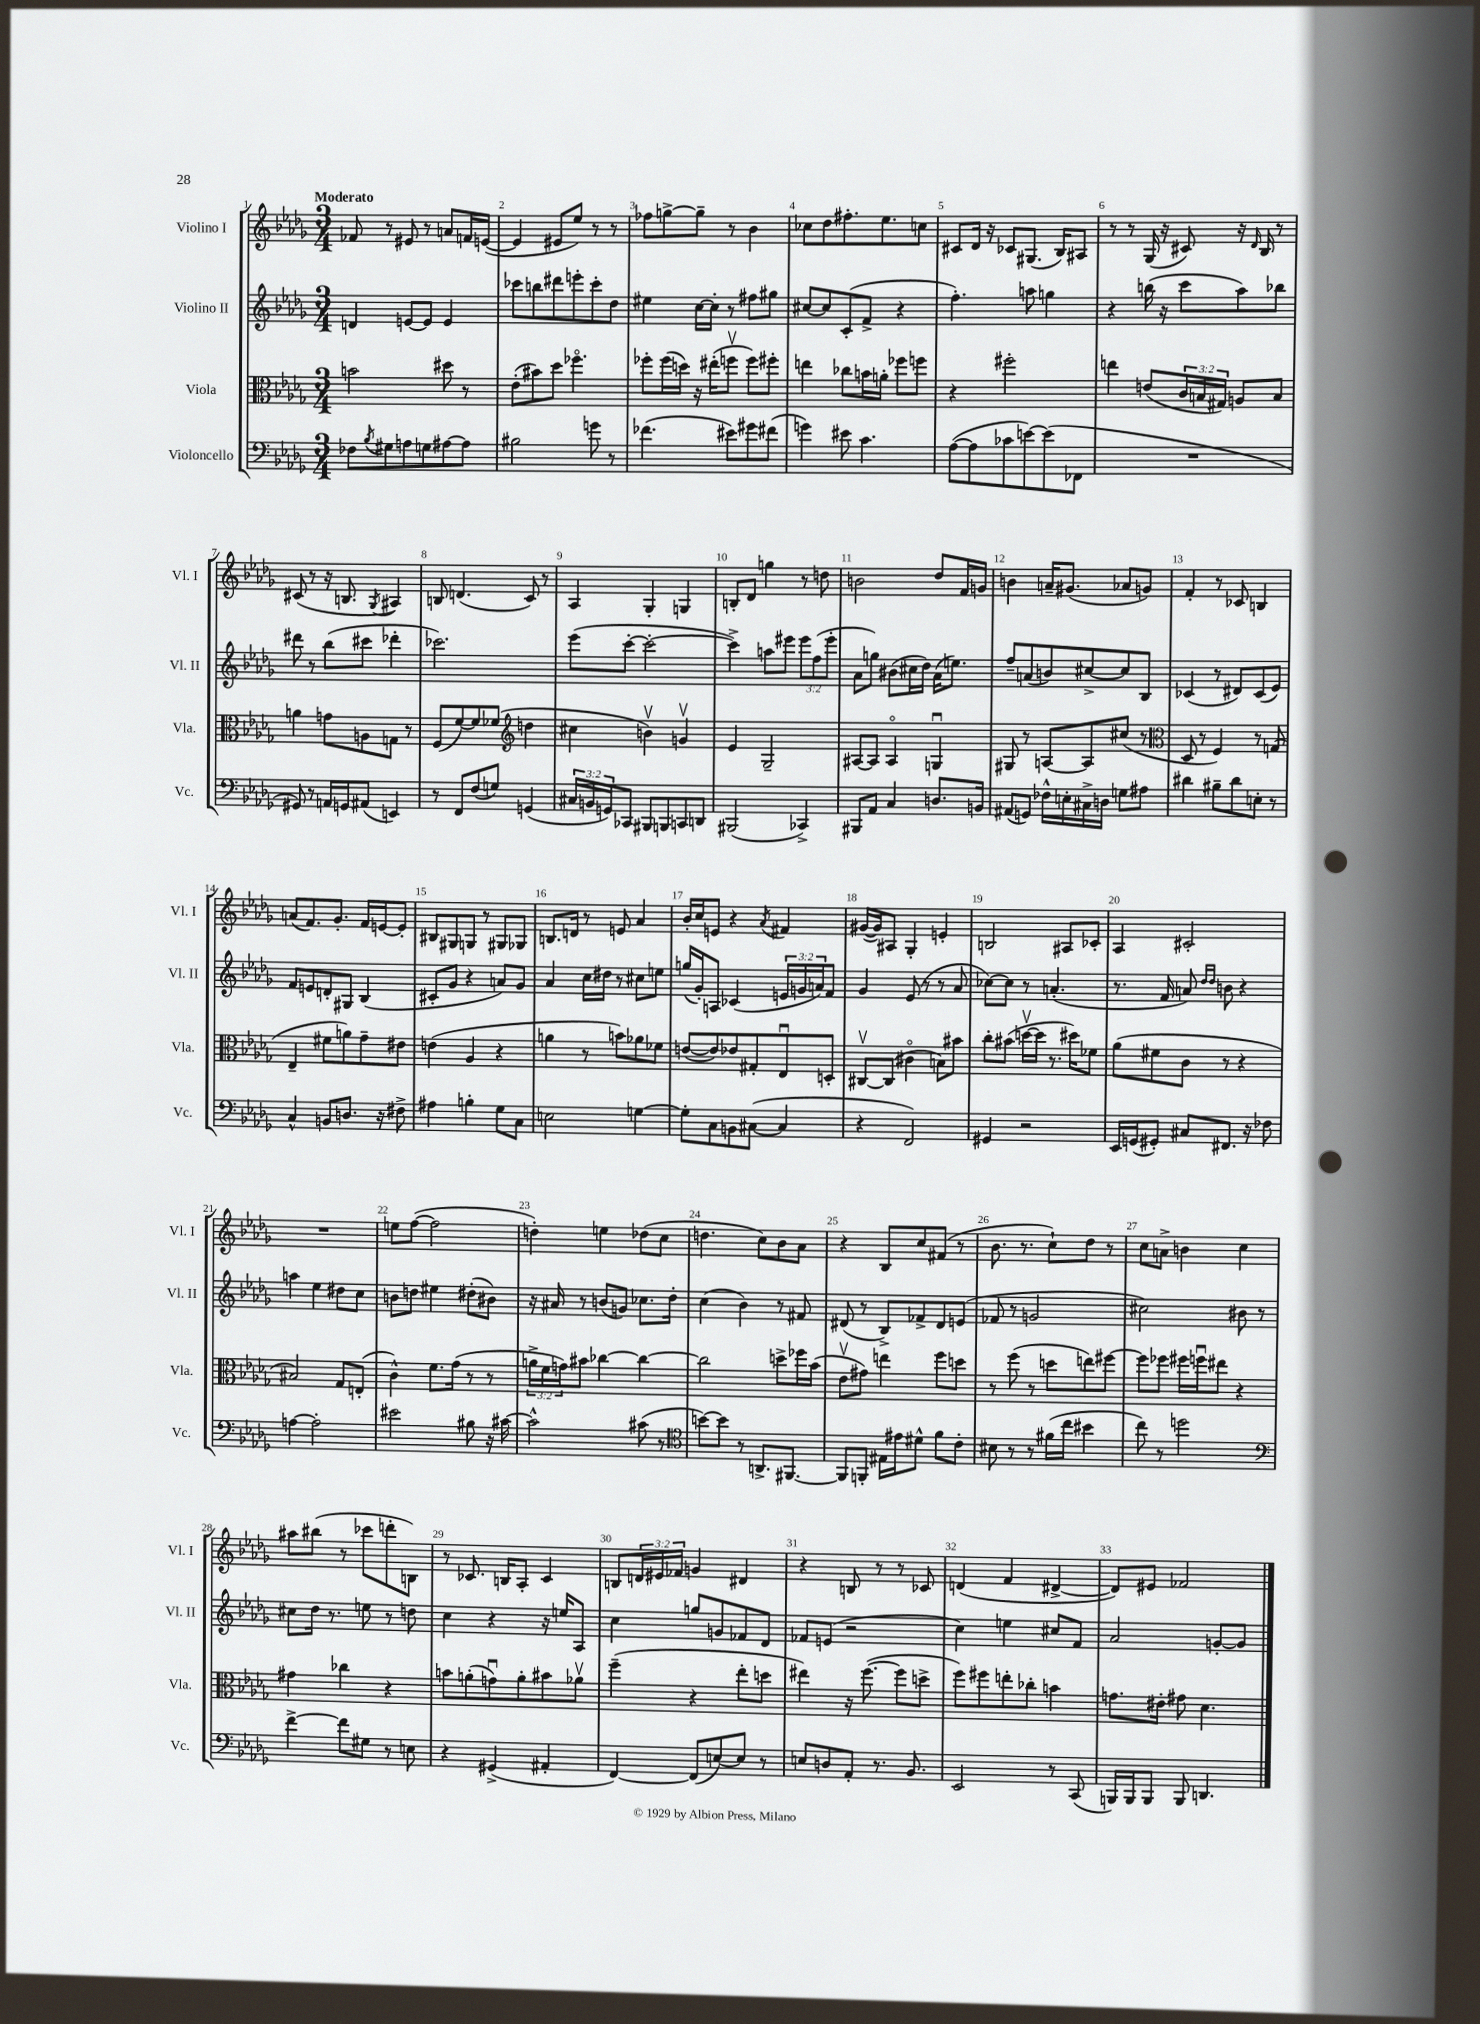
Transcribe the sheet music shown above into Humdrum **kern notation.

**kern	**kern	**kern	**kern
*staff4	*staff3	*staff2	*staff1
*clefF4	*clefC3	*clefG2	*clefG2
*k[b-e-a-d-g-]	*k[b-e-a-d-g-]	*k[b-e-a-d-g-]	*k[b-e-a-d-g-]
*M3/4	*M3/4	*M3/4	*M3/4
8F-\L	2b\	4d/	8f-/
8qB-/	.	.	.
8G#\	.	.	8r
8A\	.	[8e/L	8e#/
8G\	.	8e/]J	8r
[8A#\	8dd#\	4e/	8a/L
8A#\]J	8r	.	16f/L
.	.	.	([16e/JJ
=	=	=	=
2B#\	(8e-'\L	8ccc-\L	4e/]
.	8b#\)	8bb\	.
.	8dd-\J	8ddd#\	8e#/L
.	4.ff-o\	8eee'\	8ee-/J)
8g\	.	8ccc-'\	8r
8r	.	8dd-\J	8r
=	=	=	=
(4.f-\	8ff-'\L	4ee#\	8ff-\L
.	(16ff-\L	.	[8gg^\
.	16dd\JJ)	.	.
.	16r	[16cc\LL	8gg~\]J
.	(16ee#'\LK	16cc'\]JJ	.
8e#\L)	8ffv\J	8r	8r
8g#\	8ff\L)	8ff#\L	4b-\
(8f#\J	8ff#'\J	8gg#\J	.
=	=	=	=
4g\)	4ee\	[8cc#/L	8cc-\L
.	.	8cc#/]	8dd-\
8e#\	8cc-\L	(8c'/	8.ff#'\
4.c\	16b\L	8f^/J	.
.	16a'\JJ	.	8.ee-\
.	8ff-\L	4r	.
.	8ff\J	.	8cc\J
=	=	=	=
([8A-\L	4r	4.ff'\)	8c#/L
8A-\]	.	.	16d-/Jk
.	.	.	16r
8c-\	2ff#'\	.	8c-/L
[8e\)	.	8aa\	(8.G#/J
(8e\]	.	4gg\	.
.	.	.	16B-/LK)
8FF-\J	.	.	8A#/J
=	=	=	=
2.r	4ee\	4r	8r
.	.	.	8r
.	(8e/L	(16bb\	(16G-/
.	.	16r	16r
.	24c/L	8ccc\L	8c#/)
.	24B/	.	.
.	24G#/JJ)	.	.
.	8A/L	8aa-\)	16r
.	.	.	16qqd-/
.	.	.	16B-/
.	8B/J	8bb-\J	8r
=	=	=	=
8GG#/)	4a\	8ddd#\	(8c#/
8r	.	8r	8r
16AA/LL	8g\L	(8bb-\L	16r
16GG/J	.	.	8.B/
(8AA#/J	8A\	8ccc#\J	.
.	.	.	8qG-/
4EE/)	8G\J	4ddd-'\	4A#/)
.	8r	.	.
=	=	=	=
8r	(8F/L	2.ccc-\)	8B/
8FF/L	[8f/)	.	(4.d/
(8F/	8f/]	.	.
8G/J)	(8f-/J	.	.
*	*clefG2	*	*
(4GG/	4dd\	.	8c/)
.	.	.	8r
=	=	=	=
24C#/LL	4cc#\	(8eee-\L	4A-/
24BB/	.	.	.
24GG/J)	.	.	.
8CC-/J	.	[8ccc'\J	.
8BBB#/L	4bv\)	2ccc'\_	4G-'/
8BBB/	.	.	.
8CC/	4gv/	.	4G/
8DD/J	.	.	.
=	=	=	=
(2BBB#/	4e-/	4ccc^\])	8B'/L
.	.	.	8d-/J
.	2G-~/	8aa\L	4gg\
.	.	8eee#\J	.
4CC-^/)	.	12eee#\L	8r
.	.	(12ff\	.
.	.	.	8dd\
.	.	12eee#'\J	.
=	=	=	=
8BBB#/L	[8A#/L	8a-\L	2b\
8AA-/J	8A#/]J	8gg\J)	.
4C/	4A#o/	(8b#\L	.
.	.	16cc#\L	.
.	.	16dd-\JJ)	.
8.D/L	4Gu/	(16a-\LK	8dd-/L
.	.	8.ee\J)	.
.	.	.	16f/L
16BB/Jk	.	.	16g/JJ
=	=	=	=
(8AA#/L	8G#/	8ff~/L	4b\
8GG/J)	8r	(8a/	.
16F-^^\LL	[8A/L	8b/)	16a~/LK
16E'\	.	.	(8.g#/J
16C#^\	8A/]	[8cc#^/	.
16D\JJ	.	.	.
8G\L	(8cc#/J	8cc#/]	8a-/L
8A#\J	8r	8B-/J	8g/J)
=	=	=	=
*	*clefC3	*	*
4d#\	8D-/	(4c-/	4f'/
.	8r	.	.
8B#~\L	4F/)	8r	8r
8d#\	.	8d#/L)	8c-/
8E'\J	8r	(8c-/	4B/
8r	(8G/	8e-/J)	.
=	=	=	=
4C^^/	4E-~/	8f/L	(8a/L
.	.	8e/	8.f/)
8BB/L	8f#\L	8d'/	.
.	.	.	8.g-'/J
8.D/J	8a\)	8G#/J	.
.	8g-~\	(4B-/	16f/LL
16r	.	.	[16e/J
8F#^\	8e#\J	.	8e'/]J
=	=	=	=
4A#\	(4e\	8c#'/L	8B#/L
.	.	8g-/J	8G#/
4B'\	4A-/	4r	8G/J
.	.	.	8r
8G-\L	4r	8a/L)	8G#/L
8C\J	.	8g-/J	8G-/J
=	=	=	=
2E\	4a\	4a-/	8.B/L
.	.	.	16d/Jk
.	8r	16cc\LL	8r
.	.	16dd#\JJ	.
.	8b\L)	8r	8e/
[4G\	8a-\	8cc#\L	4a-/
.	8f-\J	8ee\J	.
=	=	=	=
8G'\]L	([8e/L	(16gg/LL	16b-'/LL
.	.	16g-'/J)	16cc/J
8C\	8e/])	8A/J	8e/J
8BB\	8e-/	(4c-/	4r
([8C#\J	8G#'/	.	.
.	.	.	8qa-/
4C#/]	8E-u/	24e/LL	4f#/
.	.	24g/	.
.	.	24a/J)	.
.	8D'/J	8f/J	.
=	=	=	=
4r	[8C#v/L	4g-/	([16g#/LL
.	.	.	16g#/]J)
.	(8C#/]J	.	8A#/J
2FF/)	4c#o\	(8e-/	4G-'/
.	.	8r	.
.	8B\L)	8r	4e'/
.	8b#\J	8a-/	.
=	=	=	=
4GG#/	8cc'\L	[8cc-\L)	2B/
.	(8b#\J	8cc-\]J	.
2r	[16ddv\LL	8r	.
.	16dd\]JJ	.	.
.	8.r	(4.a'/	.
.	.	.	8A#/L
.	16dd#\LK)	.	.
.	8f-\J	.	8c-'/J
=	=	=	=
16EE-/LL	(8a-\L	8.r	4A-/
(16GG/J	.	.	.
8GG#'/J)	8f#\	.	.
.	.	16f/	.
8C#/L	8c\J	8a/)	2c#'/
.	.	16qqdd-/LL	.
.	.	16qqdd-/JJ	.
8.FF#/J	8r	8b\	.
.	4r	4r	.
16r	.	.	.
8F-\	.	.	.
=	=	=	=
[4A\	2B#/)	4aa\	2.r
2A'\]	.	4ee-\	.
.	8G-/L	8dd#\L	.
.	(8E'/J	8cc\J	.
=	=	=	=
2e#\	4c^^\)	8b\L	8ee\L
.	.	8dd\J	([8ff\J
.	8.f\L	4ee#\	2ff\]
.	(16g-\Jk	.	.
8B#\	8r	(8dd#'\L	.
16r	8r	8b#\J)	.
[16c#\	.	.	.
=	=	=	=
2c#^^\]	24a^\LL	16r	4dd'\)
.	24f\	.	.
.	.	16a#/	.
.	24g\J)	.	.
.	8b#\J	8r	.
.	[4cc-\	(8b/L	4ee\
.	.	8g/J)	.
(8c#\	4cc-\_	8.cc-\L	(8dd-\L
8r	.	.	8cc\J
.	.	16dd-'\Jk	.
=	=	=	=
*clefC4	*	*	*
[8b\L)	2cc-\]	(4cc\	4.dd\
8b\]J	.	.	.
8r	.	4b-\)	.
8.AA^/L	.	.	8cc\L)
.	8dd^\L	8r	8b-\
[8.FF#/J	.	.	.
.	16ff-\L	8f#/	8a-\J
.	(16b-\JJ	.	.
=	=	=	=
8FF#/]L	8e-v\L	(8d#/	4r
8FF'/J	8g#\J)	8r	.
16E#\LL	4ee\	8B-^/L)	8B-/L
16e#\J	.	.	.
8d#^^\J	.	8f-^/	8cc/
8f\L	8ff\L	8d#/	(8f#/J
8c'\J	8dd\J	(8e/J	8r
=	=	=	=
8B#\	8r	8f-/	8.b-\
8r	(8ff\	8r	.
.	.	.	8.r
8r	8r	2g/	.
(16f#\LL	8dd\L	.	8cc`\L)
16cc\JJ	.	.	.
4b#\	8ee\)	.	8dd-\J
.	[8ff#\J	.	8r
=	=	=	=
8cc\)	8ff#\]L	2cc#\)	8cc\L
8r	8ff-\J	.	8a^\J
2dd\	16ff#\LL	.	4b\
.	16ffu\J	.	.
.	8ee#\J	.	.
.	4r	8b#\	4cc\
.	.	8r	.
=	=	=	=
*clefF4	*	*	*
[4f^\	4g#\	8cc#\L	8aa#\L
.	.	16dd-\Jk	(8bb#\J
.	.	8.r	.
8f\]L	4cc-\	.	8r
8G#\J	.	8ee\	8ccc-\L
8r	4r	8r	8ddd'\
8E\	.	8dd\	8B\J)
=	=	=	=
4r	8b\L	4cc\	8r
.	(8a'\	.	8.c-/
(4GG#^/	8gu\)	4r	.
.	.	.	16B/LK
.	8a'\	.	8A-'/J
4AA#'/	8b#\	16r	4c-/
.	.	16ee/LK	.
.	8a-v\J	8A-/J	.
=	=	=	=
[4FF/)	(4ff~\	4cc\	8B/L
.	.	.	24d/L
.	.	.	24e#/
.	.	.	24f-/JJ
(8FF/]L	4r	8gg/L	4g/
[8E/)	.	8g/	.
8E/]J	8ee-'\L	8f-/	4d#/
8r	8dd\J	8d-/J	.
=	=	=	=
8E/L	4ee#\)	8f-/L	4r
8D/	.	(8e/J	.
8AA-'/J	16r	2r	8B/
.	([8.ff\	.	.
8.r	.	.	8r
.	8ff\]L	.	8r
8.BB-/	.	.	.
.	8dd^\J	.	8c-/
=	=	=	=
2EE-/	8ff\L)	4cc\)	(4d/
.	8ff#\	.	.
.	8ee'\	4ee\	4f/
.	8cc-'\J	.	.
8r	4b\	8cc#/L	[4d#^/
(8CC/	.	8f/J	.
=	=	=	=
16BBB/LL)	8.g\L	2a-/	8d#/]L)
16BBB/J	.	.	.
8BBB/J	.	.	8e#/J
.	16e#'\Jk	.	.
8BBB/	8g#\	.	2f-/
4.DD/	4.d-\	.	.
.	.	[8g'/L	.
.	.	8g/]J	.
==	==	==	==
*-	*-	*-	*-
